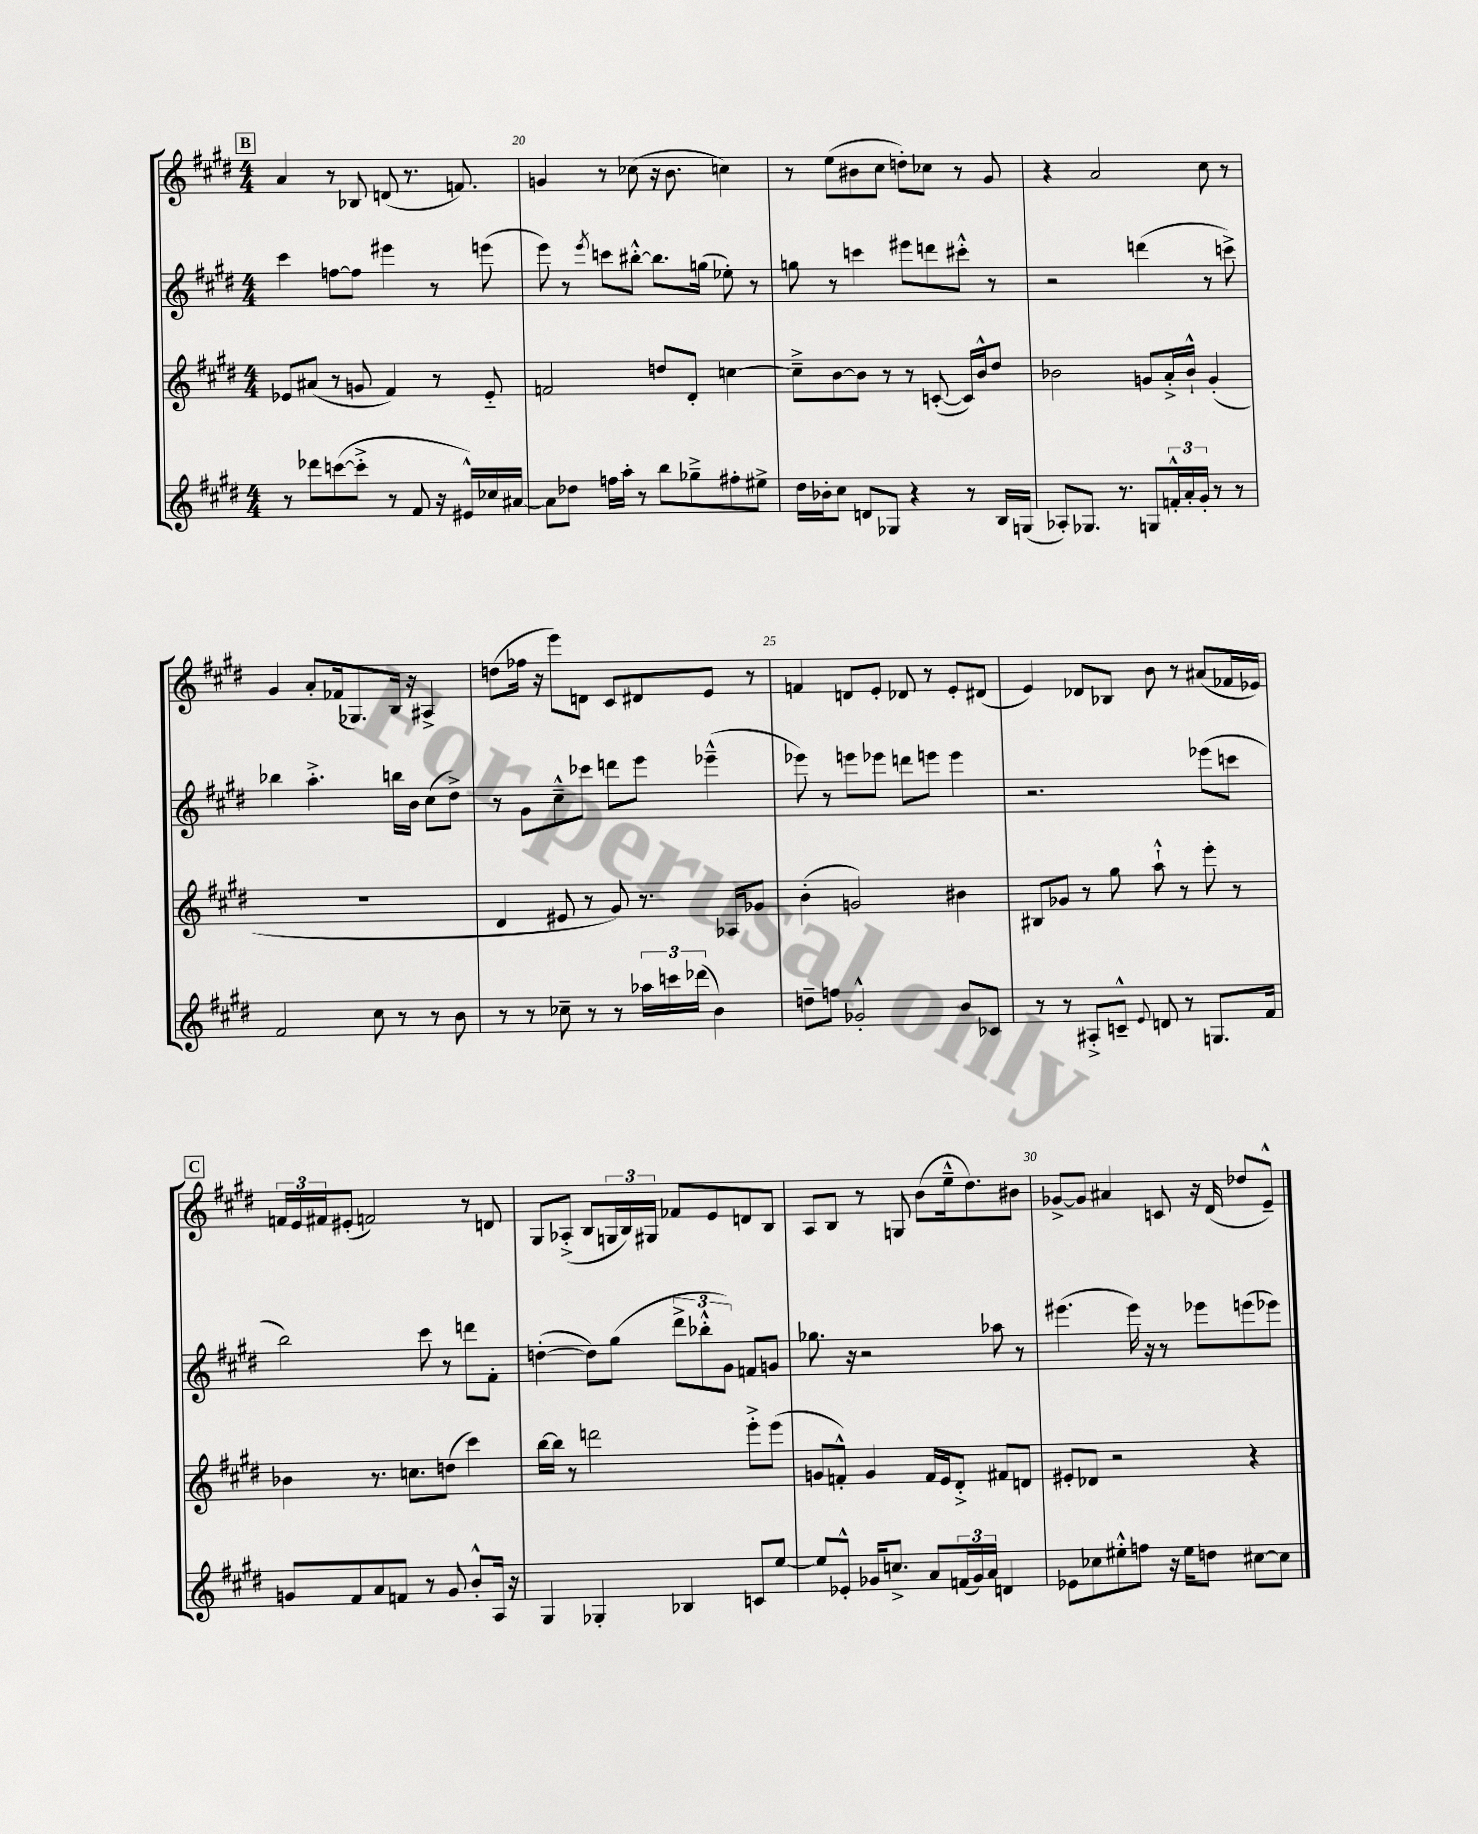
<<
\new StaffGroup <<
\new Staff = "s0" {
    \clef treble \key e \major \numericTimeSignature \time 4/4
    \mark \markup { \box "B" } a'4 r8 bes8 d'8( r8. f'8.) |
    g'4 r8 ces''8( r16 b'8. c''4) |
    r8 e''8( bis'8 cis''8 d''8-.) ces''8 r8 gis'8 |
    r4 a'2 cis''8 r8 |
    gis'4 a'8-. fes'16( ges8.) b16 r16 ais4-> |
    d''8( fes''16 r16 e'''8) d'8 cis'8 dis'8 e'8 r8 |
    f'4 d'8 e'8-. des'8 r8 e'8-. dis'8( |
    e'4) des'8 bes8 b'8 r8 ais'8( fes'16 ees'16) |
    \mark \markup { \box "C" } \tuplet 3/2 { f'16 e'16 fis'16 } eis'8-.( f'2) r8 d'8 |
    gis8 aes8-.->( b8 \tuplet 3/2 { g16 b16) gis16 } fes'8 e'8 d'8 b8 |
    a8 b8 r8 g8 b'8( e''16---^ dis''8.) bis'8 |
    ges'8~-> ges'8 ais'4 c'8 r16 dis'16( des''8 e'8---^) \bar "|." |
}
\new Staff = "s1" {
    \clef treble \key e \major \numericTimeSignature \time 4/4
    \mark \markup { \box "B" } cis'''4 f''8~ f''8 eis'''4 r8 e'''8( |
    e'''8) r8 \acciaccatura { e'''8 } c'''8 bis''8~-.-^ bis''8. g''16( ees''8-.) r8 |
    g''8 r8 c'''4 eis'''8 d'''8 cis'''8-.-^ r8 |
    r2 d'''4( r8 c'''8->) |
    bes''4 a''4.-.-> b''16 b'16 cis''8( dis''8->) |
    r8 gis'8 cis''8---^ ces'''8 d'''8 e'''8 ees'''4---^( |
    ees'''8) r8 e'''8 ees'''8 d'''8 e'''8 e'''4 |
    r2. ees'''8( c'''8 |
    \mark \markup { \box "C" } b''2) cis'''8 r8 d'''8 fis'8-. |
    d''4~-.( d''8) gis''8( \tuplet 3/2 { dis'''8-> bes''8-.-^ gis'8) } f'8 g'8 |
    ges''8. r16 r2 aes''8 r8 |
    eis'''4.( eis'''16) r16 r8 ees'''8 e'''8( ees'''8) \bar "|." |
}
\new Staff = "s2" {
    \clef treble \key e \major \numericTimeSignature \time 4/4
    \mark \markup { \box "B" } ees'8 ais'8( r8 g'8 fis'4) r8 ees'8-_ |
    f'2 d''8 dis'8-. c''4~ |
    c''8---> b'8~ b'8 r8 r8 c'8~-.( c'16) b'16-^ dis''8 |
    bes'2 g'8 a'16-.-> bes'16-!-^ g'4-.( |
    R1 |
    dis'4 eis'8 r8 gis'8) r8. aes16 ges'8 |
    b'4-.( g'2) bis'4 |
    bis8 ges'8 r8 gis''8 a''8-!-^ r8 e'''8-. r8 |
    \mark \markup { \box "C" } bes'4 r8. c''8. d''8( cis'''4) |
    b''16~ b''16 r8 d'''2 e'''8-.-> e'''8( |
    g'8 f'8-.-^) g'4 f'16 e'16 dis'8-.-> fis'8 d'8 |
    eis'8-. des'8 r2 r4 \bar "|." |
}
\new Staff = "s3" {
    \clef treble \key e \major \numericTimeSignature \time 4/4
    \mark \markup { \box "B" } r8 des'''8 c'''8~( c'''8-.-> r8 fis'8 r16 eis'16-^) ces''16 ais'16~ |
    ais'8 des''8 f''16 a''16-. r8 b''8 ges''8---> fis''8-. eis''8-> |
    dis''16 bes'16-. cis''8 d'8 ges8 r4 r8 b16 g16( |
    aes8-.) ges8. r8. g8 \tuplet 3/2 { f'16-.-^ a'16-. gis'16-. } r8 r8 |
    fis'2 cis''8 r8 r8 b'8 |
    r8 r8 ces''8-- r8 r8 \tuplet 3/2 { aes''16 c'''16 des'''16( } b'4) |
    d''8-- f''8 ges'2-.-^ b'8 ces'8 |
    r8 r8 ais8-.-> c'8---^ \appoggiatura { e'8 } d'8 r8 g8. fis'16 |
    \mark \markup { \box "C" } g'8 fis'8 a'8 f'8 r8 g'8 b'8-.-^ a16 r16 |
    gis4 ges4-. bes4 c'8 e''8~ |
    e''8 ees'8-.-^ ges'16 c''8.-> a'8 \tuplet 3/2 { f'16( ges'16) a'16 } d'4 |
    ees'8 ces''8 eis''8-.-^ f''8 r16 eis''16 d''8 cis''8~ cis''8 \bar "|." |
}
>>
>>
\layout { \context { \Score currentBarNumber = #19 \override BarNumber.break-visibility = ##(#f #t #t) barNumberVisibility = #(every-nth-bar-number-visible 5) } }
